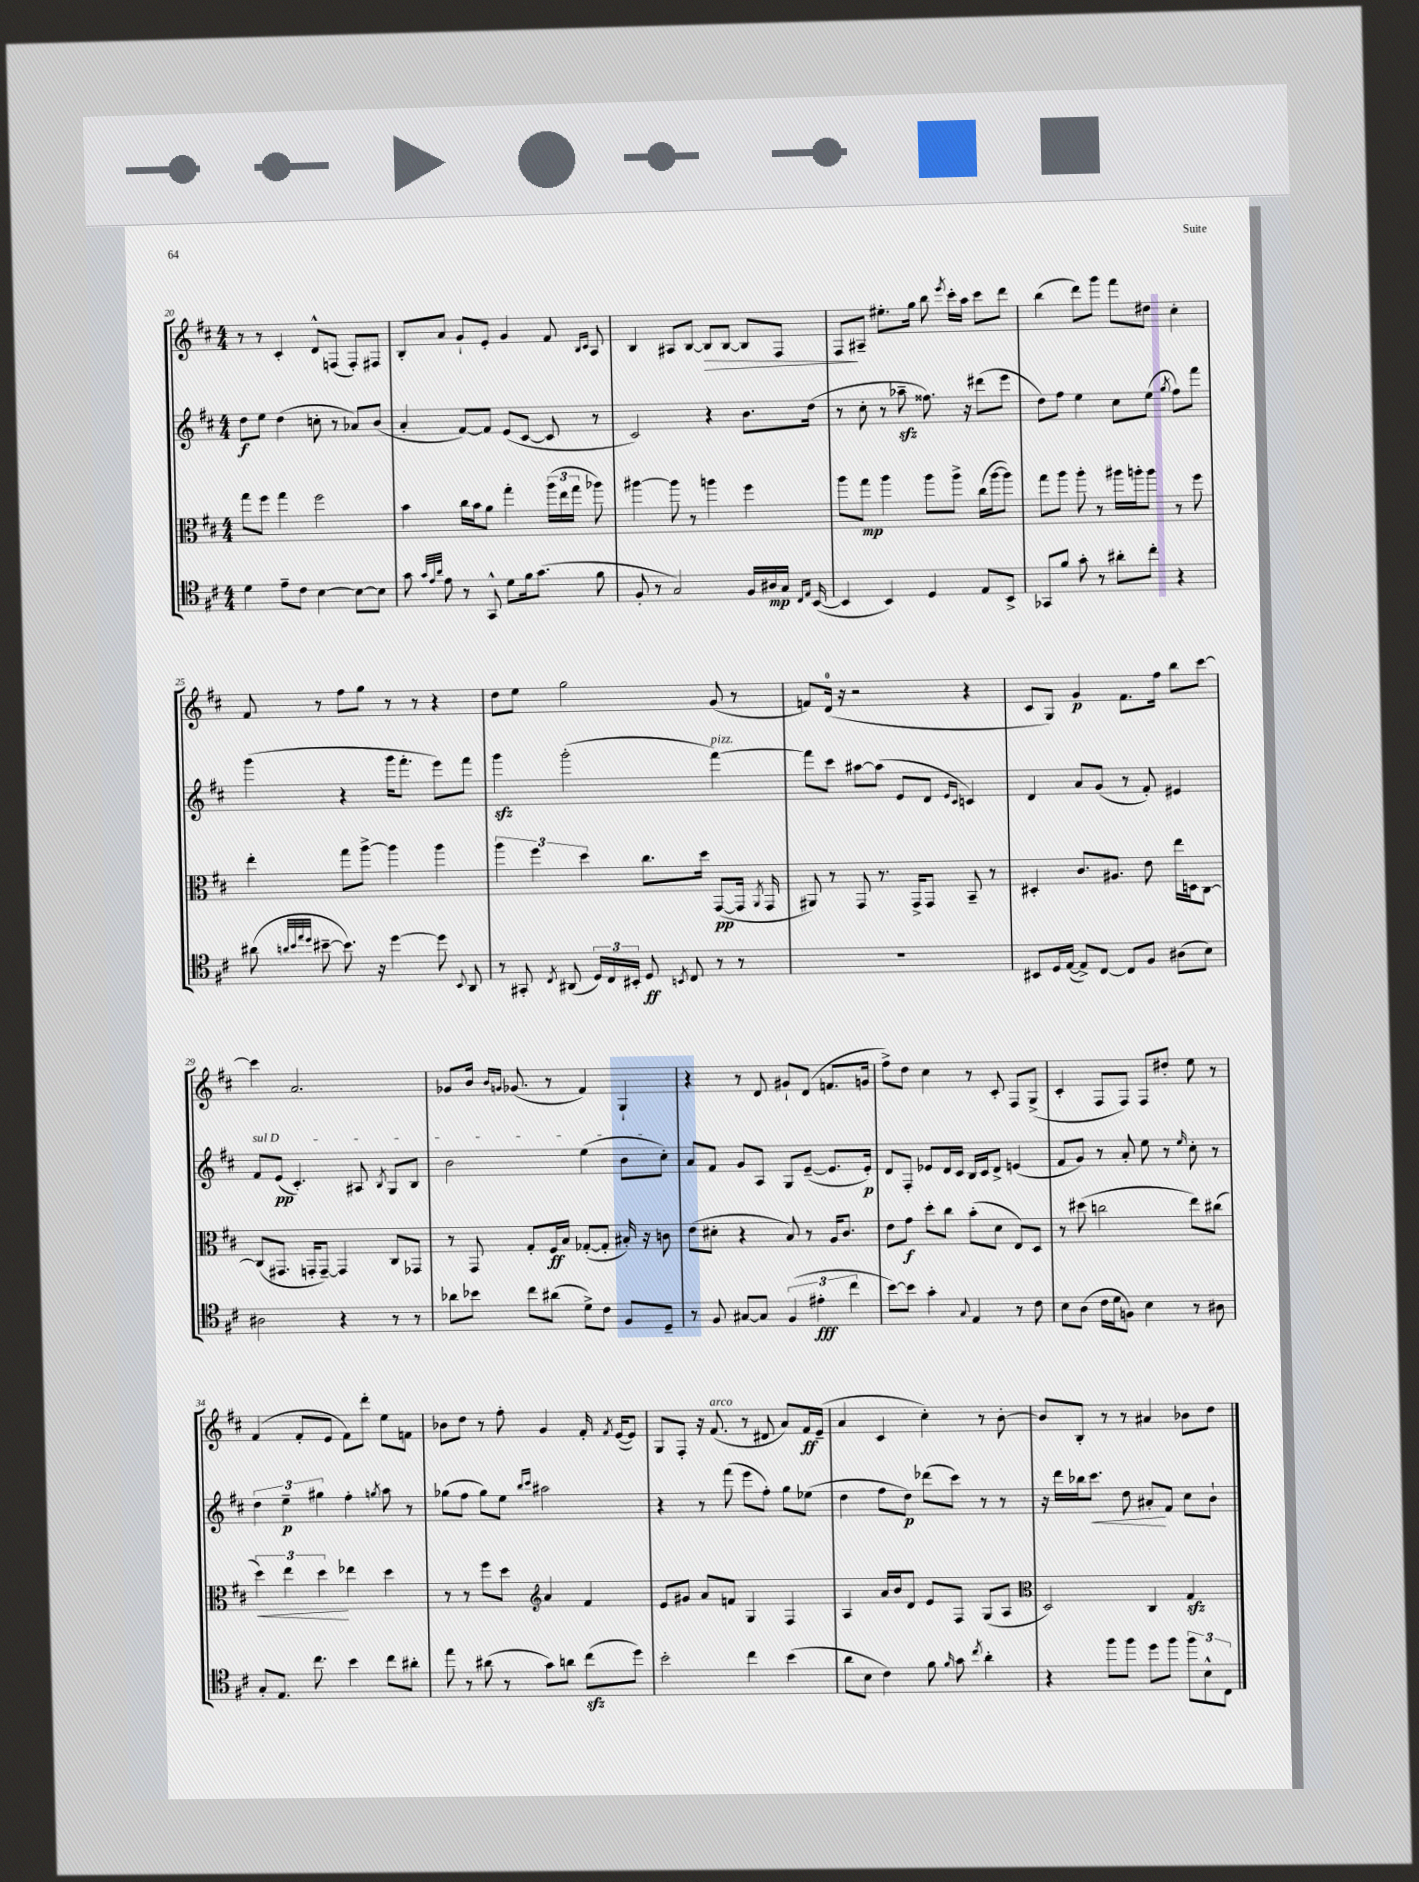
<<
\new StaffGroup <<
\new Staff = "s0" {
    \clef treble \key d \major \numericTimeSignature \time 4/4
    \autoBeamOff r8 r8 cis'4-. d'8[-^ f8]( f8[-.) fis8] |
    b8[-. a'8] g'8[-! e'8]-. g'4 fis'8 \grace { b16[ cis'16] } a8 |
    b4 ais8[ b8]~ b8[\> b8]~ b8[ fis8] |
    fis8[\! ais8]-- eis''8.[-. g''16] b''8 \acciaccatura { e'''8 } cis'''16[-. a''16] cis'''8[ d'''8] |
    b''4( d'''8[) g'''8] fis'''8[ dis''8] cis''4-. |
    fis'8 r8 fis''8[ g''8] r8 r8 r4 |
    d''8[ e''8] g''2 g'8( r8 |
    f'8[) d'16]-0( r16 r2 r4 |
    cis'8[ g8]) g'4\p fis'8.[ fis''16] b''8[ cis'''8]~ |
    cis'''4 a'2. |
    ges'8[ b'16] \grace { b'16[ g'16] } ges'8.( r8 fis'4) g4-! |
    r4 r8 d'8 gis'8[-! d'8]( f'8.[ g'16] |
    fis''8[->) d''8] cis''4 r8 cis'8-. fis8[ g8]->( |
    cis'4-. fis8[ fis8]) fis8[ dis''8]-. e''8 r8 |
    fis'4( fis'8[-. e'8] fis'8[) d'''8]-. e''8[ f'8] |
    bes'8[ d''8] r8 fis''8-. g'4 fis'16-. \acciaccatura { fis'8 } e'16[~( e'8]) |
    g8[ fis8]-. r16 fis'8.^\markup { \italic "arco" }( r8 dis'8 a'8[) fis'16\ff e'16]--( |
    a'4 cis'4 cis''4-.) r8 b'8~-. |
    b'8[ b8]-. r8 r8 ais'4 bes'8[ d''8] \bar "|." |
}
\new Staff = "s1" {
    \clef treble \key d \major \numericTimeSignature \time 4/4
    \autoBeamOff d''8[\f e''8] d''4( c''8-. r8 aes'8[) b'8]( |
    a'4-. fis'8[~) fis'8] e'8[( cis'8]~ cis'8 r8 |
    cis'2) r4 b'8.[ d''16]( |
    r8 cis''8-. r8 aes''8--\sfz fisis''8.) r16 dis'''8[( e'''8] |
    d''8[) fis''8] e''4 cis''8[ e''8]( \acciaccatura { g''8 } fis''8[) fis'''8] |
    g'''4( r4 g'''16[ fis'''8.]-. e'''8[) fis'''8] |
    g'''4\sfz g'''2-.( fis'''4~^\markup { \italic "pizz." }) |
    fis'''8[ cis'''8] ais''8[~ ais''8]( e'8[ d'8] \grace { e'16[ cis'16] } c'4) |
    d'4 a'8[ g'8]( r8 fis'8-.) eis'4 |
    \once \override TextSpanner.bound-details.left.text = \markup { \italic "sul D" } fis'8[\startTextSpan e'8]\pp( cis'4.-.) ais8 \acciaccatura { b8 } g8[ b8] |
    b'2 e''4( b'8[ cis''8]-.\stopTextSpan) |
    a'8[ fis'8] g'8[ a8] g8[ e'8]~--( e'8.[ e'16]-.\p) |
    d'8[ fis8]-. ees'8[ d'16 cis'16] b16[ cis'16 d'8]-> e'4( |
    fis'8[ g'8]) r8 a'8-. e''8 r8 \grace { e''16 } cis''8-. r8 |
    \tuplet 3/2 { d''4 e''4--\p gis''4 } fis''4-. \acciaccatura { g''8 } a''8 r8 |
    ges''8[( fis''8] ges''8[) e''8] \grace { b''16[ cis'''16] } ais''2 |
    r4 r8 fis'''8( e'''8[ fis''8]-.) g''8[ ees''8]( |
    d''4 fis''8[ d''8]\p) des'''8[( cis'''8]) r8 r8 |
    r16 d'''16[ bes''16 cis'''8.]\< d''8 ais'8[-.\! fis'8] cis''8[ b'8]-! \bar "|." |
}
\new Staff = "s2" {
    \clef alto \key d \major \numericTimeSignature \time 4/4
    \autoBeamOff g''8[ fis''8] g''4 fis''2 |
    b'4 cis''16[ b'16 a'8] g''4-. \tuplet 3/2 { a''16[( e''16 g''16] } aes''8) |
    ais''4~ ais''8 r8 a''4 fis''4 |
    a''8[ g''8]\mp a''4 a''8[ a''8]-> cis''16[( a''16~ a''8]) |
    g''8[ a''8] a''8-. r8 ais''16[ a''16-. a''8] r8 fis''8 |
    e''4-. g''8[ a''8]~-> a''4 a''4 |
    \tuplet 3/2 { a''4 fis''4 d''4 } cis''8.[ d''16] g,8[~\pp( g,16] \acciaccatura { a,8 } g,16 |
    ais,8) r8 g,8 r8. g,16[-> g,8] b,8-- r8 |
    dis4-. cis'8.[ ais8.] e'8 e''16[ d16 cis8]~ |
    cis8[( gis,8.] g,16[-. g,8]~--) g,4 cis8[ ges,8] |
    r8 g,8 g8[-. fis16\ff b16] ges8[~-.( ges8]-. bis16-.) r16 c'8 |
    e'8[( dis'8]-. r4 b8) r8 a16[ cis'8.] |
    e'8[ g'8]\f d''8[-. cis''8] b'8[-.( d'8] e8[) d8] |
    r8 dis''8( c''2 e''8[) cis''8]( |
    \tuplet 3/2 { d''4\<) e''4 d''4\! } ees''4 d''4 |
    r8 r8 fis''8[ d''8] \clef treble a'4 fis'4 |
    e'8[ gis'8] a'8[ f'8] g4 fis4 |
    a4 a'16[ b'16 d'8] e'8[ fis8] g8[( a8] |
    \clef alto d2) cis4 g4\sfz \bar "|." |
}
\new Staff = "s3" {
    \clef tenor \key d \major \numericTimeSignature \time 4/4
    \autoBeamOff d'4 e'8[-- cis'8] b4~ b8[~ b8] |
    g'8 \grace { g'32[ e'32 a'32] } e'8 r8 g,8-^ d'8[ fis'16 g'8.]( fis'8 |
    fis8-. r8 g2) fis16[ ais16\mp g16] \grace { cis16[ e16] } b,16~( |
    b,4 b,4) d4 e8[ b,8]-> |
    ges,8[ fis'8] g'8-. r8 ais'8[-. cis''8]-. r4 |
    ais'8( \grace { a'32[ b'32 e''32 d''32] } bis'8~-- bis'8.) r16 d''4~ d''8 \appoggiatura { b,8 } a,8 |
    r8 gis,8-. \acciaccatura { cis8 } ais,8( \tuplet 3/2 { d16[) cis16 bis,16]-. } d8\ff \acciaccatura { b,8 } cis8 r8 r8 |
    R1 |
    bis,8[ d16 e16]~( e8[->) cis8]~ cis8[ fis8] ais8[( b8]) |
    ais2 r4 r8 r8 |
    aes'8[ bes'8] cis''8[ ais'8]( d'8[->) cis'8] fis8[ d8]-- |
    r8 fis8 gis8[~ gis8] \tuplet 3/2 { fis4( eis'4-.\fff cis''4 } |
    b'8[~) b'8] g'4-. \appoggiatura { g8 } e4 r8 cis'8 |
    b8[ a8]( cis'16[ d'16 f8]) b4 r8 ais8 |
    g8[-. e8.] cis''8. b'4 cis''8[ ais'8]-. |
    e''8 r8 ais'8( r8 g'8[) a'8] cis''8[\sfz( d''8]) |
    b'2-. cis''4 b'4( |
    a'8[ b8] cis'4) fis'8 \grace { fis'16 } g'8 \acciaccatura { cis''8 } a'4-. |
    r4 fis''8[ fis''8] d''8[ fis''8] \tuplet 3/2 { fis''8[ b8-^ cis8] } \bar "|." |
}
>>
>>
\layout { \context { \Score currentBarNumber = #20 } }
